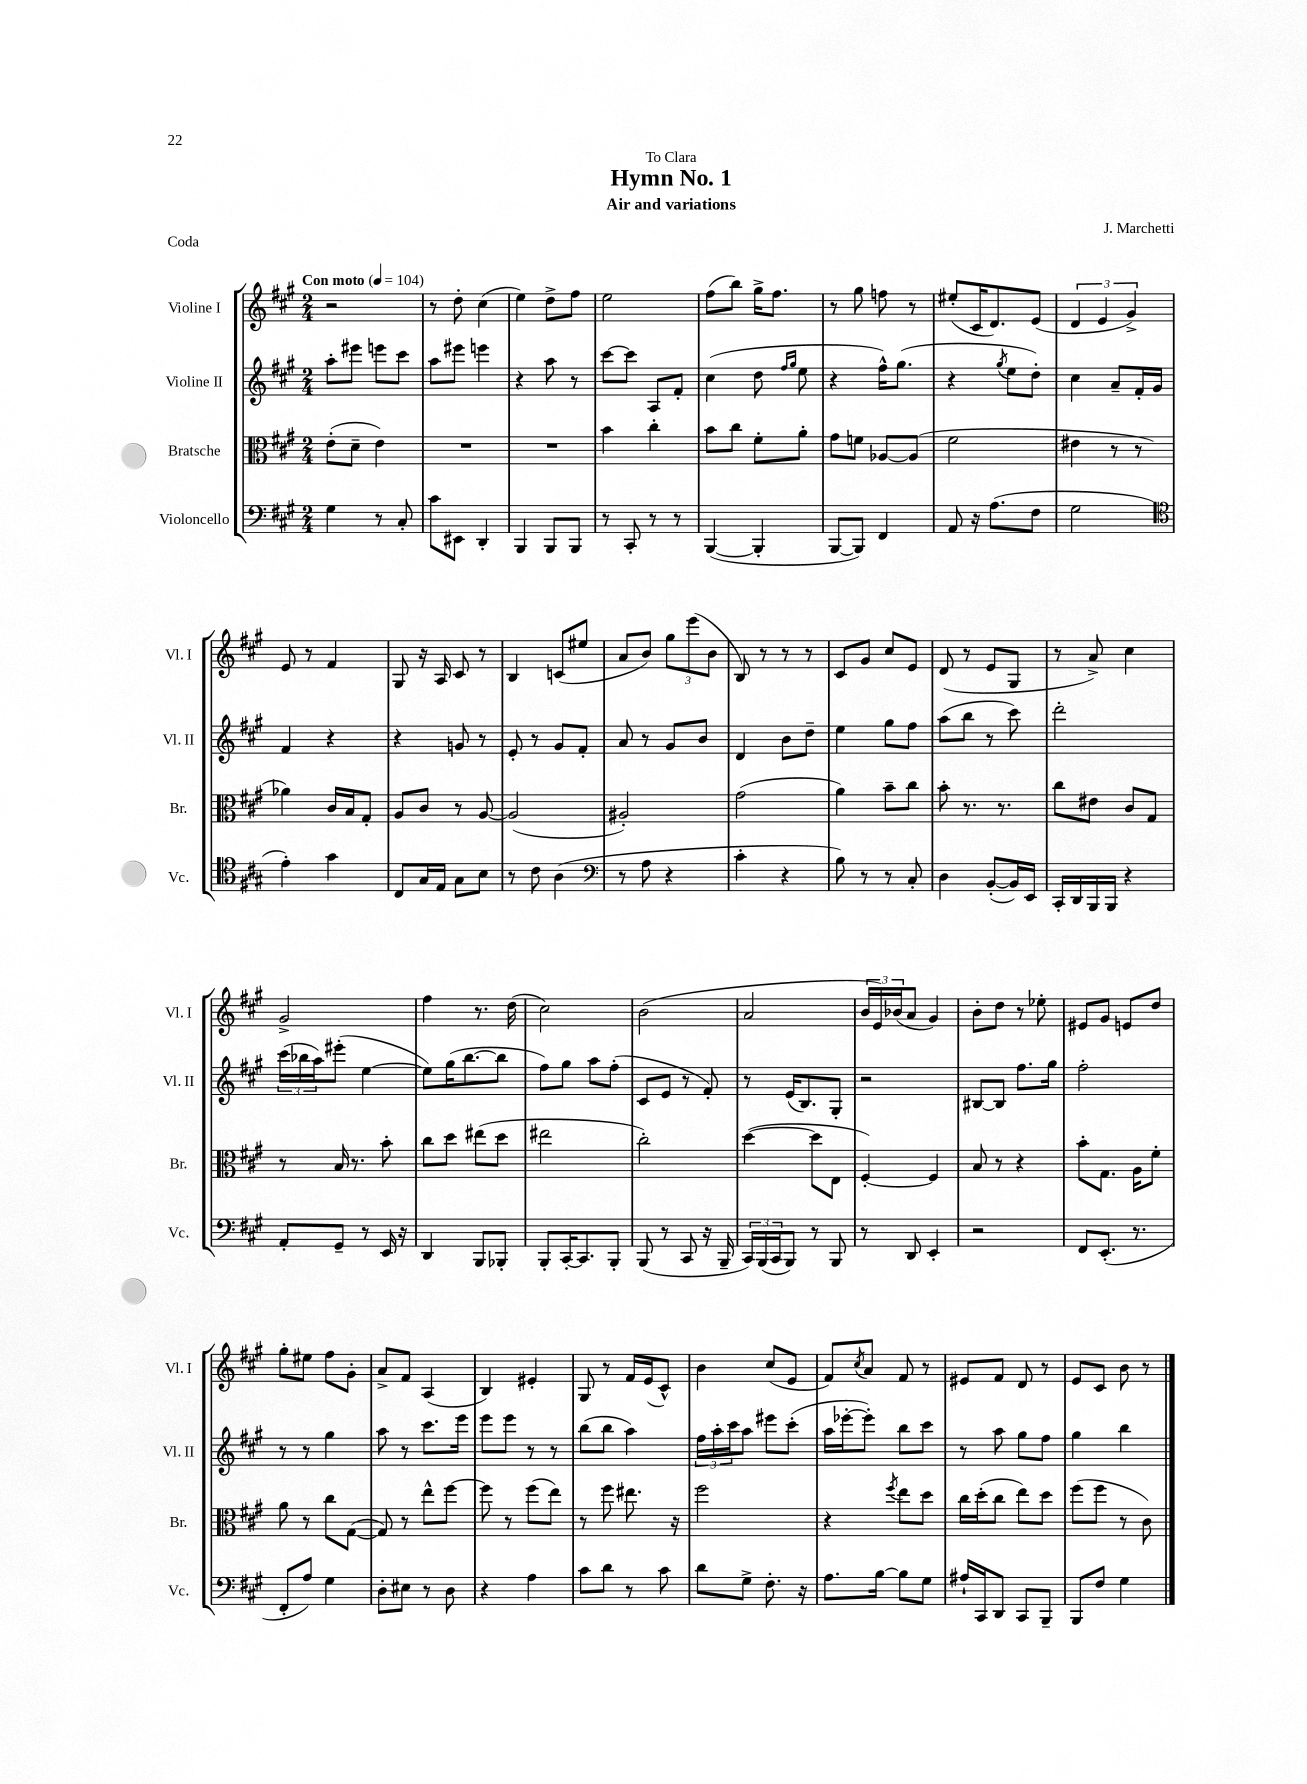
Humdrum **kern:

**kern	**kern	**kern	**kern
*part4	*part3	*part2	*part1
*staff4	*staff3	*staff2	*staff1
*I"Violoncello	*I"Bratsche	*I"Violine II	*I"Violine I
*I'Vc.	*I'Br.	*I'Vl. II	*I'Vl. I
*clefF4	*clefC3	*clefG2	*clefG2
*k[f#c#g#]	*k[f#c#g#]	*k[f#c#g#]	*k[f#c#g#]
*M2/4	*M2/4	*M2/4	*M2/4
*MM104	*MM104	*MM104	*MM104
=1	=1	=1	=1
!	!	!	!LO:TX:a:B:t=Con moto
4G#\	(8e'\L	8aa'\L	2r
.	8d~\J	8eee#X\J	.
8r	4e\)	8eeen\L	.
8C#'/	.	8ccc#\J	.
=2	=2	=2	=2
8c#\L	2r	8aa\L	8r
8EE#X\J	.	8eee#X\J	8dd'\
4DD'/	.	4eeen\	(4cc#\
=3	=3	=3	=3
4BBB/	2r	4r	4ee\)
8BBB/L	.	8aa\	8dd^\L
8BBB/J	.	8r	8ff#\J
=4	=4	=4	=4
8r	4b\	[8ccc#\L	2ee\
8CC#'/	.	8ccc#\J]	.
8r	4cc#'\	8A/L	.
8r	.	8f#'/J	.
=5	=5	=5	=5
([4BBB/	8b\L	(4cc#\	(8ff#\L
.	8cc#\J	.	8bb\J)
4BBB'/]	8f#'\L	8dd\	16gg#^\KL
.	.	.	8.ff#\J
.	.	16qqff#/LL	.
.	.	16qqgg#/JJ	.
.	8a'\J	8ee\	.
=6	=6	=6	=6
[8BBB/L	8g#\L	4r	8r
8BBB/J])	8fn\J	.	8gg#\
4FF#/	[8A-X/L	16ff#^^\KL)	8ffn\
.	.	(8.gg#\J	.
.	(8A-/J]	.	8r
=7	=7	=7	=7
8AA/	2f#\	4r	(8ee#X'/L
16r	.	.	16c#/K
(8.A\L	.	.	8.d/)
.	.	8qgg#/	.
.	.	8ee\L	.
8F#\J	.	8dd'\J)	(8e/J
=8	=8	=8	=8
2G#\	4e#X\	4cc#\	6d/
.	.	.	6e/
.	8r	8a~/L	.
.	.	.	6g#^/)
.	8r	16f#'/L	.
.	.	16g#/JJ	.
!!LO:LB:g=z
=9	=9	=9	=9
*clefC4	*	*	*
4e'\)	4a-X\)	4f#/	8e/
.	.	.	8r
4g#\	16c#/LL	4r	4f#/
.	16B/J	.	.
.	8G#'/J	.	.
=10	=10	=10	=10
8C#/L	8A/L	4r	8G#/
16G#/L	8c#/J	.	16r
16E/JJ	.	.	16A/
8G#\L	8r	8gn/	8c#/
8B\J	[8A/	8r	8r
=11	=11	=11	=11
8r	(2A/]	8e'/	4B/
8c#\	.	8r	.
(4A\	.	8g#/L	(8cn/L
.	.	8f#'/J	8ee#X/J
=12	=12	=12	=12
*clefF4	*	*	*
8r	2A#X'/)	8a/	8a/L
8A\	.	8r	8b/J)
4r	.	8g#/L	12gg#\L
.	.	.	(12eee\
.	.	8b/J	.
.	.	.	12b\J
=13	=13	=13	=13
4c#'\	(2g#\	4d/	8B/)
.	.	.	8r
4r	.	8b\L	8r
.	.	8dd~\J	8r
=14	=14	=14	=14
8B\)	4a\)	4ee\	8c#/L
8r	.	.	8g#/J
8r	8b~\L	8gg#\L	8cc#/L
8C#'/	8cc#\J	8ff#\J	8e/J
=15	=15	=15	=15
4D\	8b'\	(8aa\L	(8d/
.	8.r	8bb\J	8r
([8BB'/L	.	8r	8e/L
.	8.r	.	.
16BB/L])	.	8ccc#\)	8G#/J
16EE/JJ	.	.	.
=16	=16	=16	=16
16CC#'/LL	8cc#\L	2ddd'\	8r
16DD/	.	.	.
16BBB/	8e#X\J	.	8a^/)
16BBB/JJ	.	.	.
4r	8c#/L	.	4cc#\
.	8G#/J	.	.
!!LO:LB:g=z
=17	=17	=17	=17
8AA'/L	8r	(24ccc#\LL	2g#^/
.	.	24bb-X\	.
.	.	24aa\J)	.
8GG#~/J	16B/	(8eee#X'\J	.
.	8.r	.	.
8r	.	[4ee\	.
16EE/	8b'\	.	.
16r	.	.	.
=18	=18	=18	=18
4DD/	8cc#\L	8ee\L])	4ff#\
.	8dd\J	(16gg#\K	.
.	.	[8.bb\	.
8BBB/L	(8ee#X\L	.	8.r
8BBB-X'/J	8dd\J	8bb\J]	.
.	.	.	(16dd\
=19	=19	=19	=19
8BBB'/L	2ee#X\	8ff#\L)	2cc#\)
[16CC#'/K	.	8gg#\J	.
8.CC#/]	.	.	.
.	.	8aa\L	.
8BBB'/J	.	(8ff#'\J	.
=20	=20	=20	=20
(8BBB/	2cc#'\)	8c#/L	(2b\
8r	.	8e/J	.
8CC#/	.	8r	.
16r	.	8f#'/)	.
16BBB~/	.	.	.
=21	=21	=21	=21
24CC#/LL)	([4dd\	8r	2a/
(24BBB/	.	.	.
24CC#/J	.	.	.
8BBB/J)	.	(16e/KL	.
.	.	8.B/)	.
8r	8dd\L]	.	.
8BBB/	8E\J	8G#'/J	.
=22	=22	=22	=22
8r	[4F#'/)	2r	24b/LL
.	.	.	24e/)
.	.	.	(24b-X/J
8DD/	.	.	8a/J
4EE'/	4F#/]	.	4g#/)
=23	=23	=23	=23
2r	8B/	[8B#X/L	8b'\L
.	8r	8B#/J]	8dd\J
.	4r	8.ff#\L	8r
.	.	.	8ee-X'\
.	.	16gg#\Jk	.
=24	=24	=24	=24
8FF#/L	8b'\L	2ff#'\	8e#X/L
(8.EE'/J	8.G#\J	.	8g#/J
.	.	.	8en/L
8.r	16A\KL	.	.
.	8f#'\J	.	8dd/J
!!LO:LB:g=z
=25	=25	=25	=25
8FF#'/L	8a\	8r	8gg#'\L
8A/J)	8r	8r	8ee#X\J
4G#\	8cc#\L	4gg#\	8ff#\L
.	([8G#\J	.	8g#'\J
=26	=26	=26	=26
8D'\L	8G#/])	8aa\	8a^/L
8E#X\J	8r	8r	8f#/J
8r	8ee^^\L	8.ccc#\L	(4A/
8D\	[8ff#\J	.	.
.	.	16eee\Jk	.
=27	=27	=27	=27
4r	8ff#\]	8eee\L	4B/)
.	8r	8eee\J	.
4A\	(8ff#\L	8r	4e#X'/
.	8ee\J)	8r	.
=28	=28	=28	=28
8c#\L	8r	(8bb\L	8G#/
8d\J	8ff#\	8bb\J	8r
8r	8.ee#X\	4aa\)	16f#/LL
.	.	.	(16e/J
8c#\	.	.	8c#^^/J)
.	16r	.	.
=29	=29	=29	=29
8d\L	2ff#\	24ff#\LL	4b\
.	.	24aa'\	.
.	.	24ccc#\J	.
8G#^\J	.	8aa\J	.
8.F#'\	.	8eee#X\L	(8cc#/L
.	.	(8ccc#'\J	8e/J
16r	.	.	.
=30	=30	=30	=30
8.A\L	4r	16aa\LL	8f#/L)
.	.	[16eee-X'\J	.
.	.	.	8qcc#/
.	.	8eee-'\J])	8a/J
[16B\Jk	.	.	.
.	8qff#/	.	.
8B\L]	8ee\L	8bb\L	8f#/
8G#\J	8dd\J	8ccc#\J	8r
=31	=31	=31	=31
16A#X`/LL	16cc#\LL	8r	8e#X/L
16CC#/J	(16dd'\J	.	.
8DD/J	8cc#\J	8aa\	8f#/J
8CC#/L	8ee\L)	8gg#\L	8d/
8BBB~/J	8dd\J	8ff#\J	8r
=32	=32	=32	=32
8BBB/L	(8ff#\L	4gg#\	8e/L
8F#/J	8ff#\J	.	8c#/J
4G#\	8r	4bb\	8b\
.	8c#\)	.	8r
==	==	==	==
*-	*-	*-	*-
